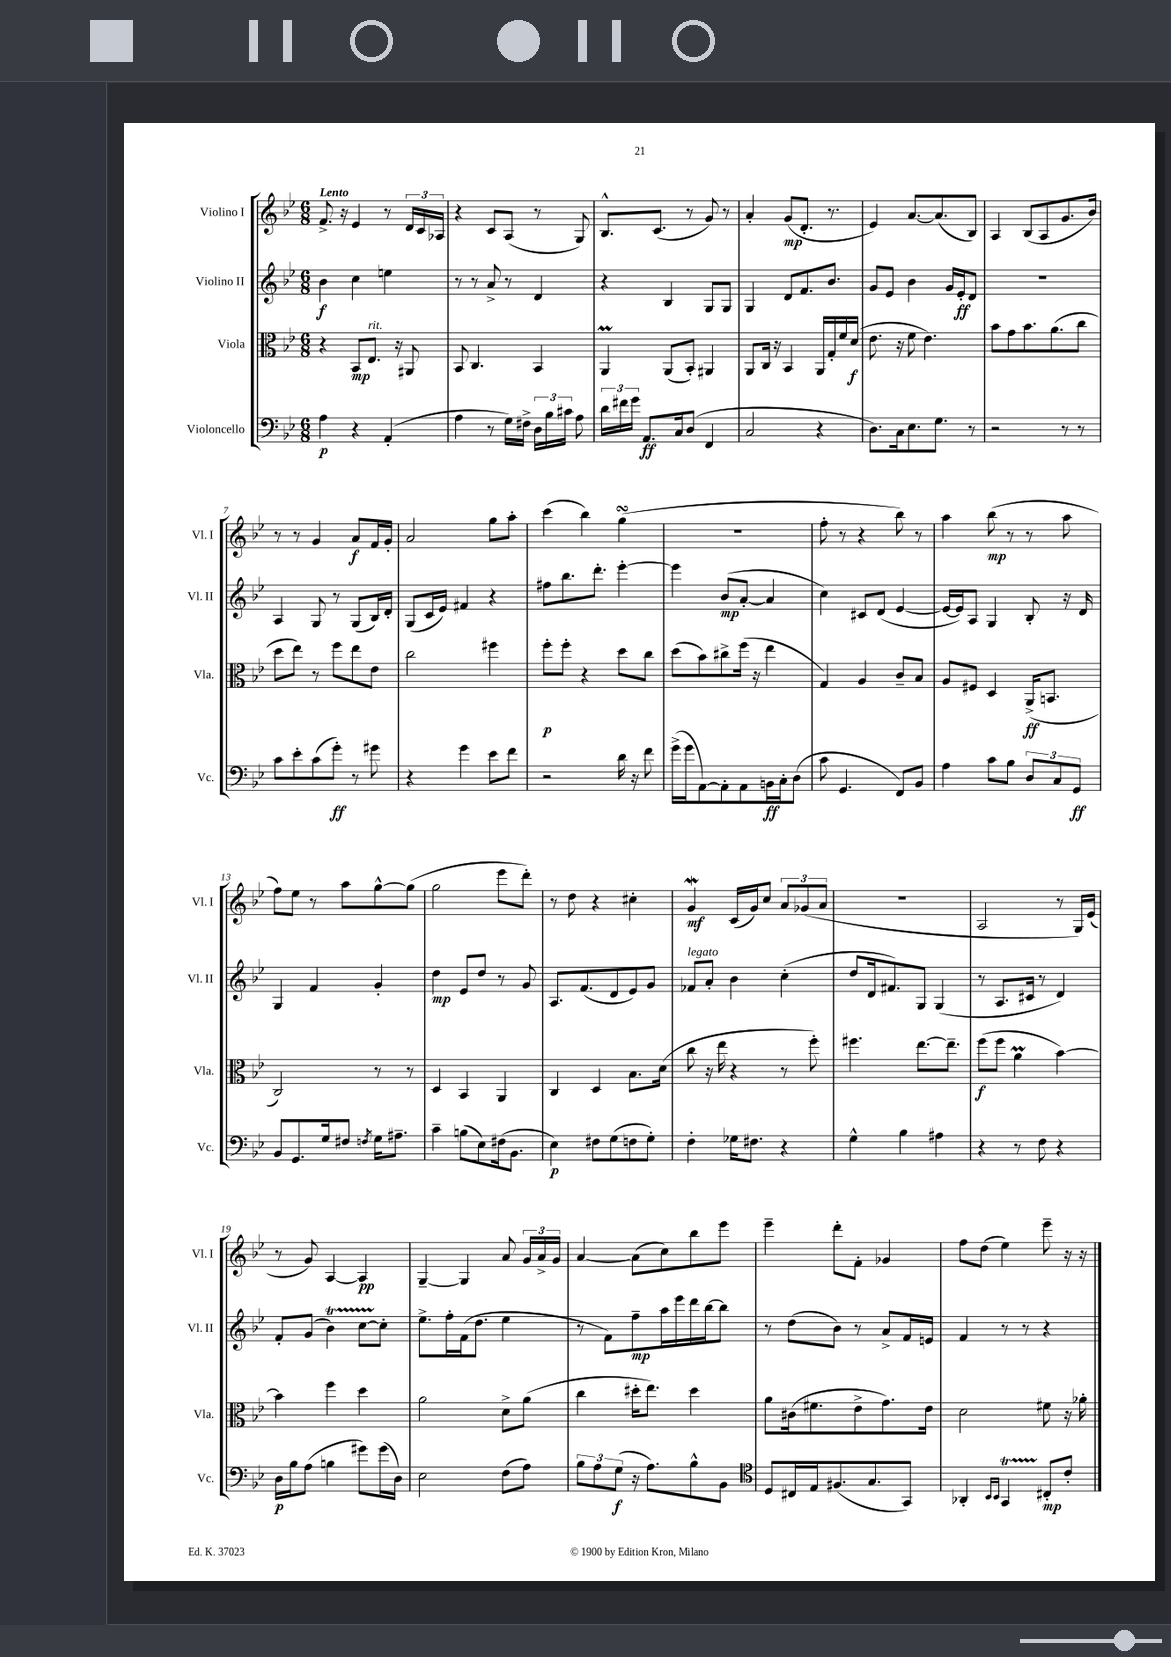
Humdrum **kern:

**kern	**dynam	**kern	**dynam	**kern	**dynam	**kern	**dynam
*part4	*part4	*part3	*part3	*part2	*part2	*part1	*part1
*staff4	*staff4	*staff3	*staff3	*staff2	*staff2	*staff1	*staff1
*I"Violoncello	*	*I"Viola	*	*I"Violino II	*	*I"Violino I	*
*I'Vc.	*	*I'Vla.	*	*I'Vl. II	*	*I'Vl. I	*
*clefF4	*	*clefC3	*	*clefG2	*	*clefG2	*
*k[b-e-]	*	*k[b-e-]	*	*k[b-e-]	*	*k[b-e-]	*
*M6/8	*	*M6/8	*	*M6/8	*	*M6/8	*
=1	=1	=1	=1	=1	=1	=1	=1
!	!	!	!	!	!	!LO:TX:a:B:t=Lento	!
4A\	p	4r	.	4b-\	f	8.f^/	.
.	.	.	.	.	.	16r	.
4r	.	8BB-/L	mp	4cc\	.	4e-/	.
!	!	!LO:TX:a:i:t=rit.	!	!	!	!	!
.	.	8.E-/J	.	.	.	.	.
(4AA'/	.	.	.	4een\	.	8r	.
.	.	16r	.	.	.	.	.
.	.	8AA#X/	.	.	.	24d/LL	.
.	.	.	.	.	.	24c/	.
.	.	.	.	.	.	24A-X/JJ	.
=2	=2	=2	=2	=2	=2	=2	=2
4A\	.	8BB-/	.	8r	.	4r	.
.	.	4.C/	.	8r	.	.	.
8r	.	.	.	8a^/	.	8c/L	.
16G\LL)	.	.	.	8r	.	(8A/J	.
16F#X^\JJ	.	.	.	.	.	.	.
24D\LL	.	4BB-/	.	4d/	.	8r	.
24B-\	.	.	.	.	.	.	.
24c#X\JJ	.	.	.	.	.	.	.
8A\	.	.	.	.	.	8G/)	.
=3	=3	=3	=3	=3	=3	=3	=3
24d\LL	.	4AAm/	.	4r	.	8.B-^^/L	.
24f#X\	.	.	.	.	.	.	.
24g\JJ	.	.	.	.	.	.	.
8.AA/L	ff	.	.	.	.	.	.
.	.	.	.	.	.	(8.c/J	.
.	.	(8AA/L	.	4B-/	.	.	.
16C/k	.	.	.	.	.	.	.
(8D/J	.	8BB-'/J)	.	.	.	8r	.
4FF/	.	4AA#X/	.	8G/L	.	8g/)	.
.	.	.	.	8G/J	.	8r	.
=4	=4	=4	=4	=4	=4	=4	=4
2C/	.	8AA/L	.	4G/	.	4a'/	.
.	.	16C/Jk	.	.	.	.	.
.	.	16r	.	.	.	.	.
.	.	4BB-/	.	8d/L	.	(8g/L	mp
.	.	.	.	8.f/	.	8.d'/J	.
4r	.	16AA/LL	.	.	.	.	.
.	.	16G'/	.	8.b-/J	.	8.r	.
.	.	16f/	.	.	.	.	.
.	.	(16d/JJ	f	.	.	.	.
=5	=5	=5	=5	=5	=5	=5	=5
8.D\L)	.	8.e-\	.	8g/L	.	4e-/)	.
.	.	.	.	8e-/J	.	.	.
16C\k	.	16r	.	.	.	.	.
8.E-\	.	8f\	.	4b-\	.	[8.a/L	.
.	.	4.e-\)	.	.	.	.	.
8.G\J	.	.	.	.	.	(8.a/]	.
.	.	.	.	16g/LL	.	.	.
.	.	.	.	16e-'/J	ff	.	.
8r	.	.	.	8d/J	.	8B-/J)	.
=6	=6	=6	=6	=6	=6	=6	=6
2r	.	8b-\L	.	2.r	.	4A/	.
.	.	8g\	.	.	.	.	.
.	.	8.b-\	.	.	.	(8B-/L	.
.	.	.	.	.	.	8A/	.
.	.	(8.a\	.	.	.	.	.
8r	.	.	.	.	.	8.g/	.
8r	.	8cc\J	.	.	.	.	.
.	.	.	.	.	.	16b-/Jk)	.
!!LO:LB:g=z
=7	=7	=7	=7	=7	=7	=7	=7
8c\L	.	8dd\L	.	4A/	.	8r	.
8e-'\	.	8ee-\J)	.	.	.	8r	.
(8c\	.	8r	.	8G/	.	4g/	.
8g'\J)	ff	8ff\L	.	8r	.	.	.
8r	.	8ee-\	.	(8G/L	.	8a/L	f
8g#X\	.	8e-\J	.	16B-/L)	.	16f/L	.
.	.	.	.	16d'/JJ	.	16g'/JJ	.
=8	=8	=8	=8	=8	=8	=8	=8
4r	.	2cc\	.	(8G/L	.	2a/	.
.	.	.	.	16c/L	.	.	.
.	.	.	.	16e-/JJ)	.	.	.
4g\	.	.	.	4f#X/	.	.	.
8e-\L	.	4ff#X\	.	4r	.	8gg\L	.
8f\J	.	.	.	.	.	8aa'\J	.
=9	=9	=9	=9	=9	=9	=9	=9
2r	.	8ff'\L	p	8ff#X\L	.	(4ccc\	.
.	.	8ff'\J	.	8.bb-\	.	.	.
.	.	4r	.	.	.	4bb-\)	.
.	.	.	.	8.ddd'\J	.	.	.
16d\	.	8dd\L	.	[4eee-'\	.	(4ggsSSS\	.
16r	.	.	.	.	.	.	.
8f\	.	8cc\J	.	.	.	.	.
=10	=10	=10	=10	=10	=10	=10	=10
(16g^\LL	.	(8dd\L	.	4eee-\]	.	2.r	.
16g\J	.	.	.	.	.	.	.
[8AA\)	.	8b-\)	.	.	.	.	.
8AA'\]	.	8cc#X^\	.	(8b-/L	mp	.	.
8AA\	.	(16ff\Jk	.	[8a'/J	.	.	.
.	.	16r	.	.	.	.	.
16BBn\L	ff	4ee-\	.	4a/]	.	.	.
16C'\J	.	.	.	.	.	.	.
(8D\J	.	.	.	.	.	.	.
=11	=11	=11	=11	=11	=11	=11	=11
8c\	.	4G/)	.	4cc\)	.	8ff'\	.
4.GG/	.	.	.	.	.	8r	.
.	.	4A/	.	8c#X/L	.	4r	.
.	.	.	.	(8d/J	.	.	.
8FF/L)	.	8c~/L	.	[4e-/	.	8bb-\)	.
8BB-/J	.	8B-/J	.	.	.	8r	.
=12	=12	=12	=12	=12	=12	=12	=12
4A\	.	8A/L	.	16e-/LL_	.	4aa\	.
.	.	.	.	16e-/J])	.	.	.
.	.	8F#X/J	.	8A/J	.	.	.
8c\L	.	4D/	.	4G/	.	(8bb-\	mp
8B-\J	.	.	.	.	.	8r	.
12D/L	.	(16AA^/KL	ff	8B-'/	.	8r	.
.	.	8.BBn/J	.	.	.	.	.
12C/	.	.	.	.	.	.	.
.	.	.	.	16r	.	8aa\	.
12GG/J	ff	.	.	.	.	.	.
.	.	.	.	16d/	.	.	.
!!LO:LB:g=z
=13	=13	=13	=13	=13	=13	=13	=13
8BB-/L	.	2C/)	.	4G/	.	8ff\L)	.
8.GG/	.	.	.	.	.	8ee-\J	.
.	.	.	.	4f/	.	8r	.
16G/k	.	.	.	.	.	.	.
8F#X/J	.	.	.	.	.	8aa\L	.
8qFn/	.	.	.	.	.	.	.
16G\KL	.	8r	.	4g'/	.	[8gg^^\	.
8.A#X~\J	.	.	.	.	.	.	.
.	.	8r	.	.	.	(8gg\J]	.
=14	=14	=14	=14	=14	=14	=14	=14
4c~\	.	4D/	.	4dd\	mp	2gg\	.
(8Bn\L	.	4BB-/	.	8e-/L	.	.	.
8E-\)	.	.	.	8dd/J	.	.	.
(16F#X\k	.	4AA/	.	8r	.	8eee-\L	.
8.BB-\J	.	.	.	.	.	.	.
.	.	.	.	8g/	.	8ddd'\J)	.
=15	=15	=15	=15	=15	=15	=15	=15
4E-\)	p	4C/	.	8.A/L	.	8r	.
.	.	.	.	.	.	8dd\	.
.	.	.	.	(8.f/	.	.	.
8F#X\L	.	4D/	.	.	.	4r	.
(8G\	.	.	.	8d/	.	.	.
8Fn\	.	8.B-\L	.	8e-/)	.	4cc#X'\	.
8G'\J)	.	.	.	8g/J	.	.	.
.	.	(16d\Jk	.	.	.	.	.
=16	=16	=16	=16	=16	=16	=16	=16
!	!	!	!	!LO:TX:a:i:t=legato	!	!	!
4F'\	.	8cc\	.	8f-X/L	.	4gW/	mf
.	.	16r	.	8a'/J	.	.	.
.	.	16ee-\	.	.	.	.	.
16G-X\KL	.	4r	.	4b-\	.	(16c/LL	.
8.F#X\J	.	.	.	.	.	16g/J)	.
.	.	.	.	.	.	8cc/J	.
4r	.	8r	.	(4cc'\	.	12a/L	.
.	.	.	.	.	.	(12g-X/	.
.	.	8ff'\)	.	.	.	.	.
.	.	.	.	.	.	12a/J	.
=17	=17	=17	=17	=17	=17	=17	=17
4G^^\	.	4.ff#X\	.	8dd/L	.	2.r	.
.	.	.	.	16d/k	.	.	.
.	.	.	.	8.f#X/)	.	.	.
4B-\	.	.	.	.	.	.	.
.	.	[8.ee-\L	.	8G/J	.	.	.
4A#X\	.	.	.	(4G/	.	.	.
.	.	8.ee-~\J]	.	.	.	.	.
=18	=18	=18	=18	=18	=18	=18	=18
4r	.	(8ff\L	f	8r	.	2A/	.
.	.	8ff\J	.	8.A/L	.	.	.
8r	.	4am\	.	.	.	.	.
.	.	.	.	16c#X/Jk	.	.	.
8F\	.	.	.	8r	.	.	.
4r	.	[4b-\)	.	4d/)	.	8r	.
.	.	.	.	.	.	16G/LL)	.
.	.	.	.	.	.	(16e-/JJ	.
!!LO:LB:g=z
=19	=19	=19	=19	=19	=19	=19	=19
16D\LL	p	4b-\]	.	8f'/L	.	8r	.
16B-\J	.	.	.	.	.	.	.
(8A\J	.	.	.	(8g/J	.	8g/)	.
4Bn\	.	4ff\	.	4b-T\)	.	[4A/	.
8g#X\L)	.	4dd\	.	[8ccTTT\L	.	4A/]	pp
(16g#\L	.	.	.	8cc'\J]	.	.	.
16D\JJ)	.	.	.	.	.	.	.
=20	=20	=20	=20	=20	=20	=20	=20
2E-\	.	2a\	.	8.ee-^\L	.	[4G~/	.
.	.	.	.	16ff'\L	.	.	.
.	.	.	.	(16f\J	.	4G/]	.
.	.	.	.	8.dd\J	.	.	.
(8F\L	.	8d^\L	.	4ee-\	.	8a/	.
8A\J)	.	(8a\J	.	.	.	24g/LL	.
.	.	.	.	.	.	24a^/	.
.	.	.	.	.	.	24g/JJ	.
=21	=21	=21	=21	=21	=21	=21	=21
12B-\L	.	4cc\	.	8r	.	[4a/	.
12A\	.	.	.	.	.	.	.
.	.	.	.	8f\L)	.	.	.
(12G\J	f	.	.	.	.	.	.
16r	.	16dd#X'\KL	.	8ff~\	mp	(8a\L]	.
8.A\L)	.	8.ee-\J)	.	.	.	.	.
.	.	.	.	16aa\L	.	8cc\)	.
.	.	.	.	16eee-\	.	.	.
8B-^^\	.	4dd#\	.	16ddd\	.	8bb-\	.
.	.	.	.	[16bb-\J	.	.	.
8BB-\J	.	.	.	8bb-\J]	.	8eee-\J	.
=22	=22	=22	=22	=22	=22	=22	=22
*clefC4	*	*	*	*	*	*	*
8D/L	.	8a\L	.	8r	.	4eee-~\	.
16C#X/L	.	(16c#X\k	.	(8dd\L	.	.	.
16E-/J	.	8.f#X\	.	.	.	.	.
(8.F#X/	.	.	.	8b-\J)	.	8ddd'\L	.
.	.	8e-^\	.	8r	.	8f'\J	.
8.G/	.	.	.	.	.	.	.
.	.	8.g\)	.	8a^/L	.	4g-X/	.
8GG/J)	.	.	.	16f/L	.	.	.
.	.	16e-\Jk	.	16en/JJ	.	.	.
=23	=23	=23	=23	=23	=23	=23	=23
4AA-X'/	.	2d\	.	4f/	.	8ff\L	.
.	.	.	.	.	.	(8dd\J	.
16qqBB-/LL	.	.	.	.	.	.	.
16qqBB-/JJ	.	.	.	.	.	.	.
4GGT/	.	.	.	8r	.	4ee-\)	.
.	.	.	.	8r	.	.	.
8C#X'/L	mp	8f#X\	.	4r	.	8eee-~\	.
8c'/J	.	16r	.	.	.	16r	.
.	.	16a-X'\	.	.	.	16r	.
==	==	==	==	==	==	==	==
*-	*-	*-	*-	*-	*-	*-	*-
